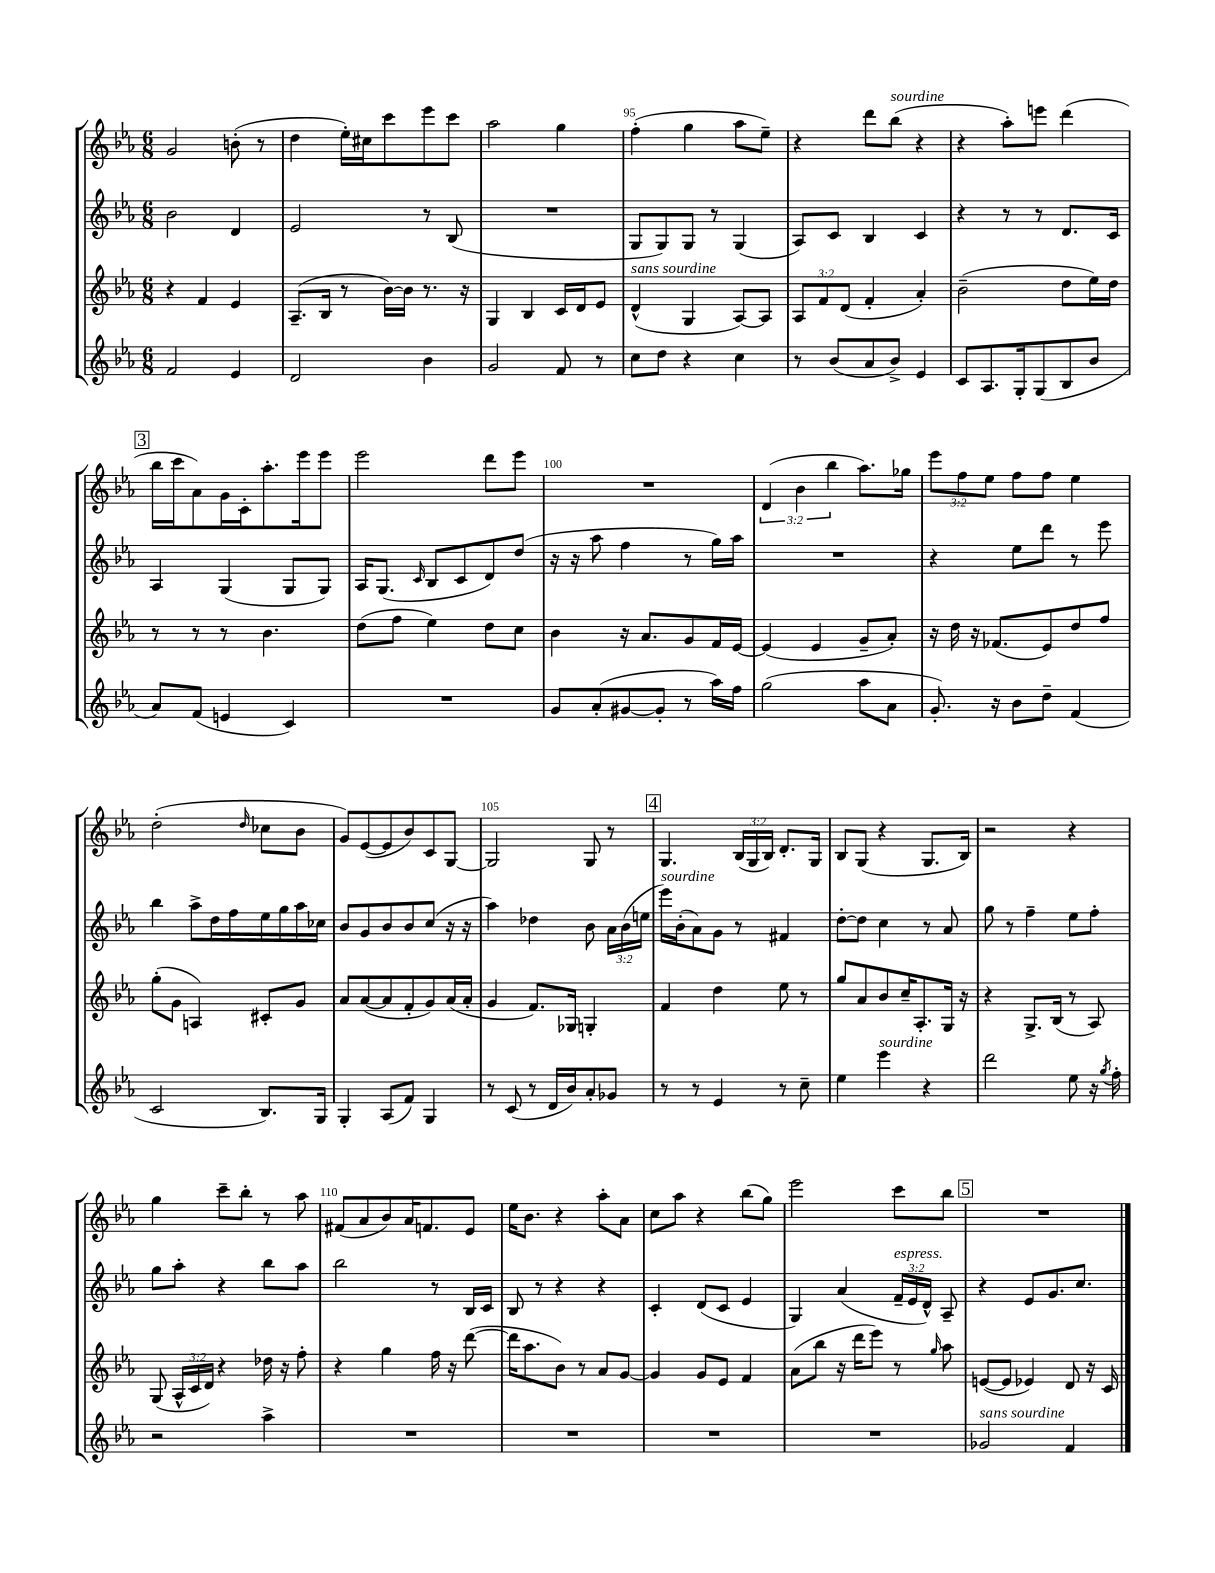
<<
\new StaffGroup <<
\new Staff = "s0" {
    \clef treble \key ees \major \numericTimeSignature \time 6/8 \override Staff.TupletNumber.text = #tuplet-number::calc-fraction-text
    \autoBeamOff g'2 b'8-.( r8 |
    d''4 ees''16[-.) cis''16 c'''8 ees'''8 c'''8] |
    aes''2 g''4 |
    f''4-.( g''4 aes''8[ ees''8]--) |
    r4 d'''8[ bes''8]^\markup { \italic "sourdine" }( r4 |
    r4 aes''8[-.) e'''8] d'''4( |
    \mark \markup { \box "3" } bes''16[ c'''16 aes'8) g'16 c'16-. aes''8.-. ees'''16 ees'''8] |
    ees'''2 d'''8[ ees'''8] |
    R2. |
    \tuplet 3/2 { d'4( bes'4 bes''4 } aes''8.[) ges''16] |
    \tuplet 3/2 { ees'''8[ f''8 ees''8] } f''8[ f''8] ees''4 |
    d''2-.( \grace { d''16 } ces''8[ bes'8] |
    g'8[) ees'8~( ees'8 bes'8) c'8 g8]~ |
    g2 g8 r8 |
    \mark \markup { \box "4" } g4. \tuplet 3/2 { bes16[( g16 bes16]) } d'8.[-. g16] |
    bes8[ g8]( r4 g8.[ bes16]) |
    r2 r4 |
    g''4 c'''8[-- bes''8]-. r8 aes''8 |
    fis'8[( aes'8 bes'8) aes'16 f'8. ees'8] |
    ees''16[ bes'8.] r4 aes''8[-. aes'8] |
    c''8[ aes''8] r4 bes''8[( g''8]) |
    ees'''2 c'''8[ bes''8] |
    \mark \markup { \box "5" } R2. \bar "|." |
}
\new Staff = "s1" {
    \clef treble \key ees \major \numericTimeSignature \time 6/8 \override Staff.TupletNumber.text = #tuplet-number::calc-fraction-text
    \autoBeamOff bes'2 d'4 |
    ees'2 r8 bes8( |
    R2. |
    g8[ g8) g8] r8 g4( |
    aes8[) c'8] bes4 c'4 |
    r4 r8 r8 d'8.[ c'16] |
    \mark \markup { \box "3" } aes4 g4( g8[ g8]) |
    aes16[ g8.]( \grace { c'16 } bes8[ c'8 d'8) d''8]( |
    r16 r16 aes''8 f''4 r8 g''16[) aes''16] |
    R2. |
    r4 ees''8[ d'''8] r8 ees'''8 |
    bes''4 aes''8[-> d''16 f''16 ees''16 g''16 aes''16 ces''16] |
    bes'8[ g'8 bes'8 bes'8 c''8]( r16 r16 |
    aes''4) des''4 bes'8 \tuplet 3/2 { aes'16[ bes'16( e''16] } |
    \mark \markup { \box "4" } ees'''16[^\markup { \italic "sourdine" }) bes'16-.( aes'8) g'8] r8 fis'4 |
    d''8[~-. d''8] c''4 r8 aes'8 |
    g''8 r8 f''4-- ees''8[ f''8]-. |
    g''8[ aes''8]-. r4 bes''8[ aes''8] |
    bes''2 r8 bes16[ c'16] |
    bes8 r8 r4 r4 |
    c'4-. d'8[( c'8] ees'4 |
    g4) aes'4( \tuplet 3/2 { f'16[--^\markup { \italic "espress." } ees'16 d'16]-^) } aes8-- |
    \mark \markup { \box "5" } r4 ees'8[ g'8. c''8.] \bar "|." |
}
\new Staff = "s2" {
    \clef treble \key ees \major \numericTimeSignature \time 6/8 \override Staff.TupletNumber.text = #tuplet-number::calc-fraction-text
    \autoBeamOff r4 f'4 ees'4 |
    aes8.[--( bes16] r8 bes'16[~) bes'16] r8. r16 |
    g4 bes4 c'16[ d'16 ees'8] |
    d'4-^^\markup { \italic "sans sourdine" }( g4 aes8[~) aes8] |
    \tuplet 3/2 { aes8[ f'8 d'8]( } f'4-. aes'4-.) |
    bes'2--( d''8[ ees''16) d''16] |
    \mark \markup { \box "3" } r8 r8 r8 bes'4. |
    d''8[( f''8] ees''4) d''8[ c''8] |
    bes'4 r16 aes'8.[ g'8 f'16 ees'16]~ |
    ees'4( ees'4 g'8[-- aes'8]-.) |
    r16 d''16 r16 fes'8.[( ees'8) d''8 f''8] |
    g''8[-.( g'8] a4) cis'8[-. g'8] |
    aes'8[ aes'8~( aes'8 f'8-. g'8) aes'16( aes'16]-. |
    g'4 f'8.[) ges16] g4-. |
    \mark \markup { \box "4" } f'4 d''4 ees''8 r8 |
    g''8[ aes'8 bes'8 c''16-- aes8.-. g16] r16 |
    r4 g8.[-> bes16]( r8 aes8) |
    g8( \tuplet 3/2 { aes16[-^ c'16 d'16]) } r4 des''16 r16 f''8-. |
    r4 g''4 f''16 r16 d'''8~( |
    d'''16[ aes''8. bes'8]) r8 aes'8[ g'8]~ |
    g'4 g'8[ ees'8] f'4 |
    aes'8[( bes''8] r16 d'''16[ ees'''8]) r8 \grace { g''16 } aes''8 |
    \mark \markup { \box "5" } e'8[~( e'8] ees'4) d'8 r16 c'16 \bar "|." |
}
\new Staff = "s3" {
    \clef treble \key ees \major \numericTimeSignature \time 6/8
    \autoBeamOff f'2 ees'4 |
    d'2 bes'4 |
    g'2 f'8 r8 |
    c''8[ d''8] r4 c''4 |
    r8 bes'8[( aes'8 bes'8]->) ees'4 |
    c'8[ aes8. g16-. g8( bes8 bes'8] |
    \mark \markup { \box "3" } aes'8[) f'8]( e'4 c'4) |
    R2. |
    g'8[ aes'8-.( gis'8~ gis'8]-. r8 aes''16[) f''16] |
    g''2( aes''8[ aes'8] |
    g'8.-.) r16 bes'8[ d''8]-- f'4( |
    c'2 bes8.[) g16] |
    g4-. aes8[( f'8]) g4 |
    r8 c'8( r8 d'16[ bes'16) aes'8-. ges'8] |
    \mark \markup { \box "4" } r8 r8 ees'4 r8 c''8-- |
    ees''4 ees'''4^\markup { \italic "sourdine" } r4 |
    d'''2 ees''8 r16 \acciaccatura { g''8 } f''16-. |
    r2 aes''4-> |
    R2. |
    R2. |
    R2. |
    R2. |
    \mark \markup { \box "5" } ges'2^\markup { \italic "sans sourdine" } f'4 \bar "|." |
}
>>
>>
\layout { \context { \Score currentBarNumber = #92 \override BarNumber.break-visibility = ##(#f #t #t) barNumberVisibility = #(every-nth-bar-number-visible 5) } }
